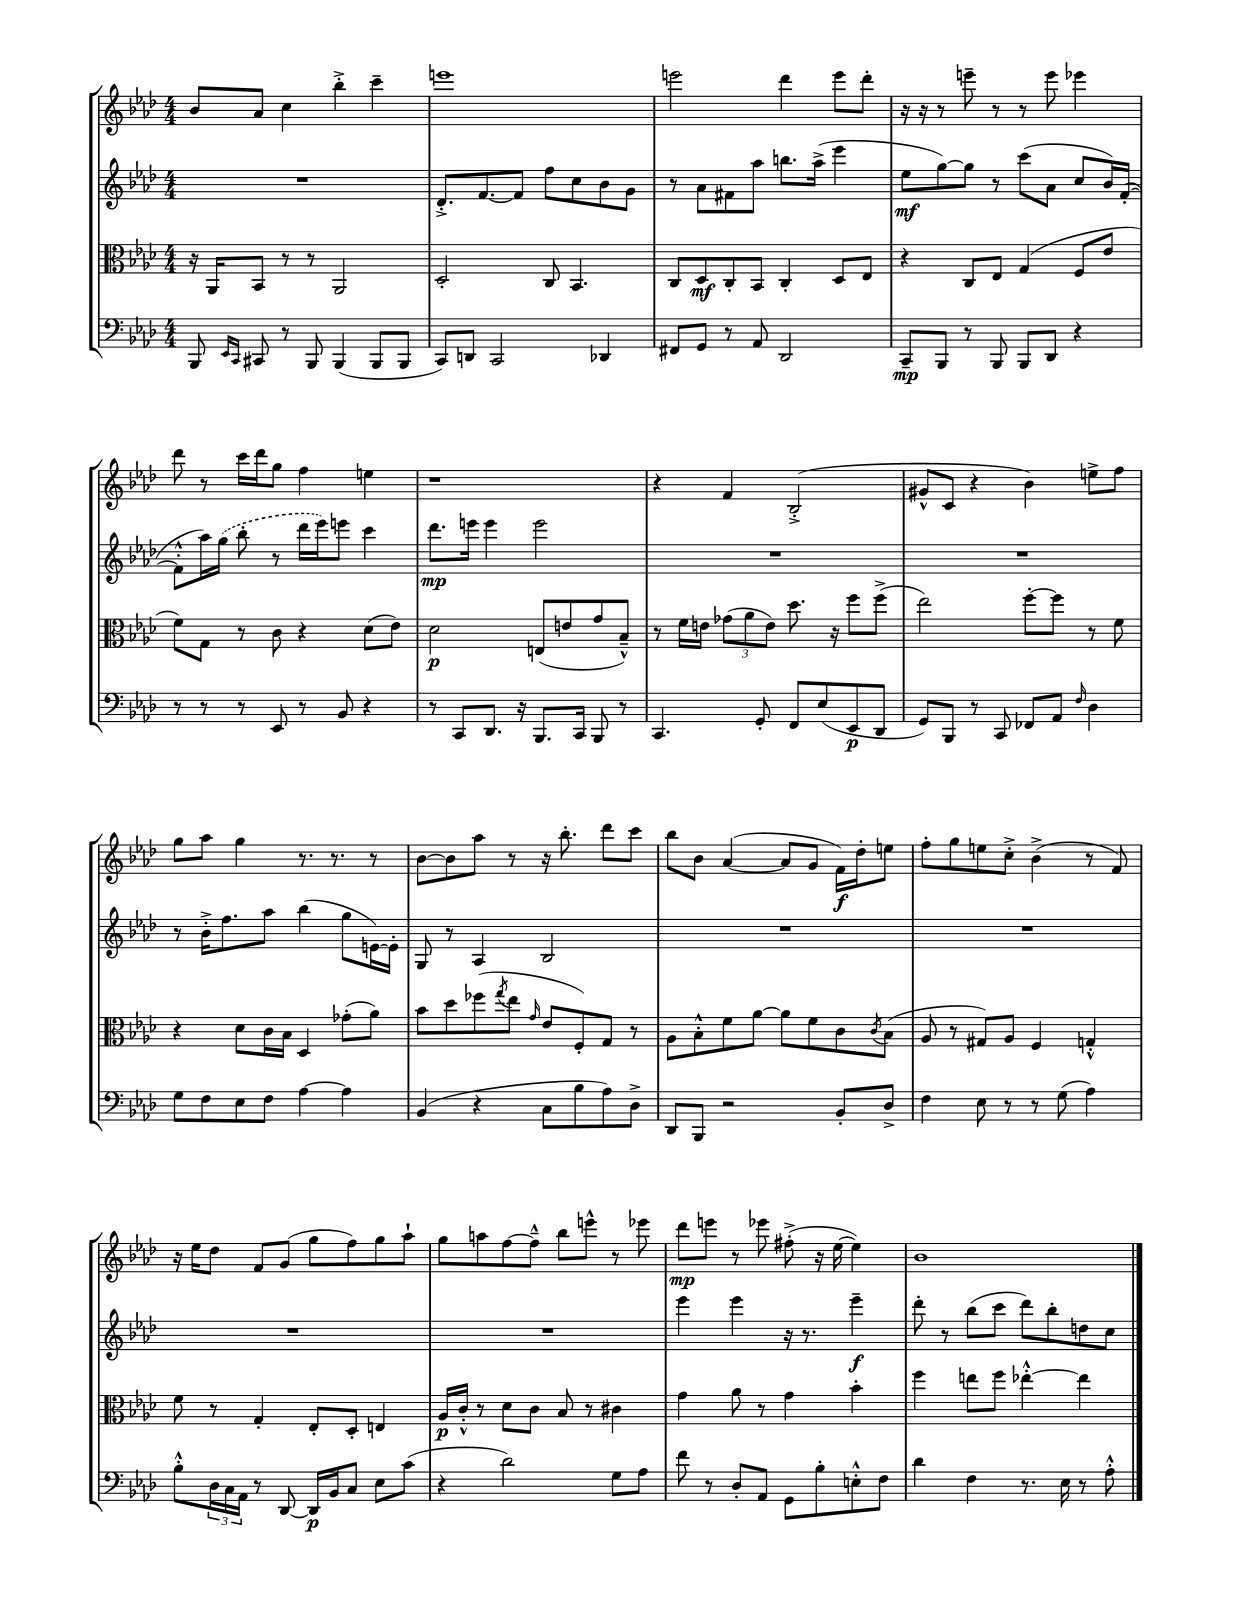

**kern	**dynam	**kern	**dynam	**kern	**dynam	**kern	**dynam
*part4	*part4	*part3	*part3	*part2	*part2	*part1	*part1
*staff4	*staff4	*staff3	*staff3	*staff2	*staff2	*staff1	*staff1
*clefF4	*	*clefC3	*	*clefG2	*	*clefG2	*
*k[b-e-a-d-]	*	*k[b-e-a-d-]	*	*k[b-e-a-d-]	*	*k[b-e-a-d-]	*
*M4/4	*	*M4/4	*	*M4/4	*	*M4/4	*
=8	=8	=8	=8	=8	=8	=8	=8
8BBB-/	.	16r	.	1r	.	8b-/L	.
.	.	16AA-/KL	.	.	.	.	.
16qqEE-/LL	.	.	.	.	.	.	.
16qqCC/JJ	.	.	.	.	.	.	.
8CC#X/	.	8BB-/J	.	.	.	8a-/J	.
8r	.	8r	.	.	.	4cc\	.
8BBB-/	.	8r	.	.	.	.	.
(4BBB-/	.	2AA-/	.	.	.	4bb-'^\	.
8BBB-/L	.	.	.	.	.	4ccc~\	.
8BBB-/J	.	.	.	.	.	.	.
=9	=9	=9	=9	=9	=9	=9	=9
8CC/L)	.	2D-'/	.	8.d-'^/L	.	1eeen	.
8DDn/J	.	.	.	.	.	.	.
.	.	.	.	[8.f/	.	.	.
2CC/	.	.	.	.	.	.	.
.	.	.	.	8f/J]	.	.	.
.	.	8C/	.	8ff\L	.	.	.
.	.	4.BB-/	.	8cc\	.	.	.
4DD-X/	.	.	.	8b-\	.	.	.
.	.	.	.	8g\J	.	.	.
=10	=10	=10	=10	=10	=10	=10	=10
8FF#X/L	.	8C/L	.	8r	.	2eeen\	.
8GG/J	.	8D-/	mf	8a-\L	.	.	.
8r	.	8C'/	.	8f#X\	.	.	.
8AA-/	.	8BB-/J	.	8aa-\J	.	.	.
2DD-/	.	4C'/	.	8.bbn\L	.	4ddd-\	.
.	.	.	.	(16aa-^\Jk	.	.	.
.	.	8D-/L	.	4eee-\	.	8eee\L	.
.	.	8E-/J	.	.	.	8ddd-'\J	.
=11	=11	=11	=11	=11	=11	=11	=11
8CC~/L	mp	4r	.	8ee-\L	mf	16r	.
.	.	.	.	.	.	16r	.
8BBB-/J	.	.	.	[8gg\)	.	8r	.
8r	.	8C/L	.	8gg\J]	.	8eeen~\	.
8BBB-/	.	8E-/J	.	8r	.	8r	.
8BBB-/L	.	(4G/	.	(8ccc\L	.	8r	.
8DD-/J	.	.	.	8a-\J	.	8eee\	.
4r	.	8F/L	.	8cc/L	.	4eee-X\	.
.	.	8e-/J	.	16b-/L)	.	.	.
.	.	.	.	([16f'/JJ	.	.	.
!!LO:LB:g=z
=12	=12	=12	=12	=12	=12	=12	=12
8r	.	8f\L)	.	8f'^^\L]	.	8ddd-\	.
8r	.	8G\J	.	16aa-\L)	.	8r	.
.	.	.	.	(16gg\JJ	.	.	.
8r	.	8r	.	8bb-'\	.	16ccc\LL	.
.	.	.	.	.	.	16ddd-\J	.
8EE-/	.	8c\	.	8r	.	8gg\J	.
8r	.	4r	.	16ddd-\LL	.	4ff\	.
.	.	.	.	16eee-\J)	.	.	.
8BB-/	.	.	.	8eeen\J	.	.	.
4r	.	(8d-\L	.	4ccc\	.	4een\	.
.	.	8e-\J)	.	.	.	.	.
=13	=13	=13	=13	=13	=13	=13	=13
8r	.	2d-\	p	8.ddd-\L	mp	1r	.
8CC/L	.	.	.	.	.	.	.
.	.	.	.	16eeen\Jk	.	.	.
8.DD-/J	.	.	.	4eee\	.	.	.
16r	.	.	.	.	.	.	.
8.BBB-/L	.	(8En/L	.	2eee\	.	.	.
.	.	8en/	.	.	.	.	.
16CC/Jk	.	.	.	.	.	.	.
8BBB-/	.	8g/	.	.	.	.	.
8r	.	8B-~^^/J)	.	.	.	.	.
=14	=14	=14	=14	=14	=14	=14	=14
4.CC/	.	8r	.	1r	.	4r	.
.	.	16f\LL	.	.	.	.	.
.	.	16en\JJ	.	.	.	.	.
.	.	(12g-X\L	.	.	.	4f/	.
.	.	12a-\	.	.	.	.	.
8GG'/	.	.	.	.	.	.	.
.	.	12e\J)	.	.	.	.	.
8FF/L	.	8.dd-\	.	.	.	(2B-'^/	.
(8E-/	.	.	.	.	.	.	.
.	.	16r	.	.	.	.	.
8EE-/	p	8ff\L	.	.	.	.	.
8DD-/J	.	(8ff^\J	.	.	.	.	.
=15	=15	=15	=15	=15	=15	=15	=15
8GG/L)	.	2ee-\)	.	1r	.	8g#X^^/L	.
8BBB-/J	.	.	.	.	.	8c/J	.
8r	.	.	.	.	.	4r	.
8CC/	.	.	.	.	.	.	.
8FF-X/L	.	[8ff'\L	.	.	.	4b-\)	.
8AA-/J	.	8ff\J]	.	.	.	.	.
16qqF/	.	.	.	.	.	.	.
4D-\	.	8r	.	.	.	8een^\L	.
.	.	8f\	.	.	.	8ff\J	.
!!LO:LB:g=z
=16	=16	=16	=16	=16	=16	=16	=16
8G\L	.	4r	.	8r	.	8gg\L	.
8F\	.	.	.	16b-'^\KL	.	8aa-\J	.
.	.	.	.	8.ff\	.	.	.
8E-\	.	8d-\L	.	.	.	4gg\	.
8F\J	.	16c\L	.	8aa-\J	.	.	.
.	.	16B-\JJ	.	.	.	.	.
[4A-\	.	4D-/	.	(4bb-\	.	8.r	.
.	.	.	.	.	.	8.r	.
4A-\]	.	(8g-X'\L	.	8gg\L	.	.	.
.	.	8a-\J)	.	[16en\L)	.	8r	.
.	.	.	.	16e'\JJ]	.	.	.
=17	=17	=17	=17	=17	=17	=17	=17
(4BB-/	.	8b-\L	.	8G/	.	[8b-\L	.
.	.	8dd-\	.	8r	.	8b-\]	.
4r	.	(8ff-X\	.	4A-/	.	8aa-\J	.
.	.	8qgg/	.	.	.	.	.
.	.	8ee-\J	.	.	.	8r	.
.	.	16qqg/	.	.	.	.	.
8C\L	.	8e-/L	.	2B-/	.	16r	.
.	.	.	.	.	.	8.bb-'\	.
8B-\	.	8F'/)	.	.	.	.	.
8A-\)	.	8G/J	.	.	.	8ddd-\L	.
8D-^\J	.	8r	.	.	.	8ccc\J	.
=18	=18	=18	=18	=18	=18	=18	=18
8DD-/L	.	8A-\L	.	1r	.	8bb-\L	.
8BBB-/J	.	8B-'^^\	.	.	.	8b-\J	.
2r	.	8f\	.	.	.	([4a-/	.
.	.	[8a-\J	.	.	.	.	.
.	.	8a-\L]	.	.	.	8a-/L]	.
.	.	8f\	.	.	.	8g/J	.
8BB-'/L	.	8c\	.	.	.	16f\LL)	f
.	.	.	.	.	.	16dd-'\J	.
.	.	8qc/	.	.	.	.	.
8D-^/J	.	(8B-\J	.	.	.	8een\J	.
=19	=19	=19	=19	=19	=19	=19	=19
4F\	.	8A-/	.	1r	.	8ff'\L	.
.	.	8r	.	.	.	8gg\	.
8E-\	.	8G#X/L)	.	.	.	8een\	.
8r	.	8A-/J	.	.	.	8cc'^\J	.
8r	.	4F/	.	.	.	(4b-^\	.
(8G\	.	.	.	.	.	.	.
4A-\)	.	4Gn'^^/	.	.	.	8r	.
.	.	.	.	.	.	8f/)	.
!!LO:LB:g=z
=20	=20	=20	=20	=20	=20	=20	=20
8B-'^^\L	.	8f\	.	1r	.	16r	.
.	.	.	.	.	.	16ee-\KL	.
24D-\L	.	8r	.	.	.	8dd-\J	.
24C\	.	.	.	.	.	.	.
24AA-\JJ	.	.	.	.	.	.	.
8r	.	4G'/	.	.	.	8f/L	.
[8DD-/	.	.	.	.	.	(8g/J	.
16DD-/LL]	p	8E-'/L	.	.	.	8gg\L	.
16BB-/J	.	.	.	.	.	.	.
8C/J	.	8D-'/J	.	.	.	8ff\)	.
8E-\L	.	4En/	.	.	.	8gg\	.
(8c\J	.	.	.	.	.	8aa-`\J	.
=21	=21	=21	=21	=21	=21	=21	=21
4r	.	16A-/LL	p	1r	.	8gg\L	.
.	.	16c'^^/JJ	.	.	.	.	.
.	.	8r	.	.	.	8aan\	.
2d-\)	.	8d-\L	.	.	.	[8ff\	.
.	.	8c\J	.	.	.	8ff~^^\J]	.
.	.	8B-/	.	.	.	8bb-\L	.
.	.	8r	.	.	.	8eeen^^\J	.
8G\L	.	4c#X\	.	.	.	8r	.
8A-\J	.	.	.	.	.	8eee-X\	.
=22	=22	=22	=22	=22	=22	=22	=22
8f\	.	4g\	.	4eee-\	.	8ddd-\L	mp
8r	.	.	.	.	.	8eeen\J	.
8D-'/L	.	8a-\	.	4eee-\	.	8r	.
8AA-/J	.	8r	.	.	.	8eee-X\	.
8GG\L	.	4g\	.	16r	.	(8ff#X'^\	.
.	.	.	.	8.r	.	.	.
8B-'\	.	.	.	.	.	16r	.
.	.	.	.	.	.	[16ee-\	.
8En'^^\	.	4b-'\	.	4eee-~\	f	4ee-\])	.
8F\J	.	.	.	.	.	.	.
=23	=23	=23	=23	=23	=23	=23	=23
4d-\	.	4ff\	.	8ddd-'\	.	1b-	.
.	.	.	.	8r	.	.	.
4F\	.	8een\L	.	(8bb-\L	.	.	.
.	.	8ff\J	.	8ccc\J	.	.	.
8.r	.	[4ee-X'^^\	.	8ddd-\L)	.	.	.
.	.	.	.	8bb-'\	.	.	.
16E-\	.	.	.	.	.	.	.
8r	.	4ee-\]	.	8ddn\	.	.	.
8A-'^^\	.	.	.	8cc\J	.	.	.
==	==	==	==	==	==	==	==
*-	*-	*-	*-	*-	*-	*-	*-
